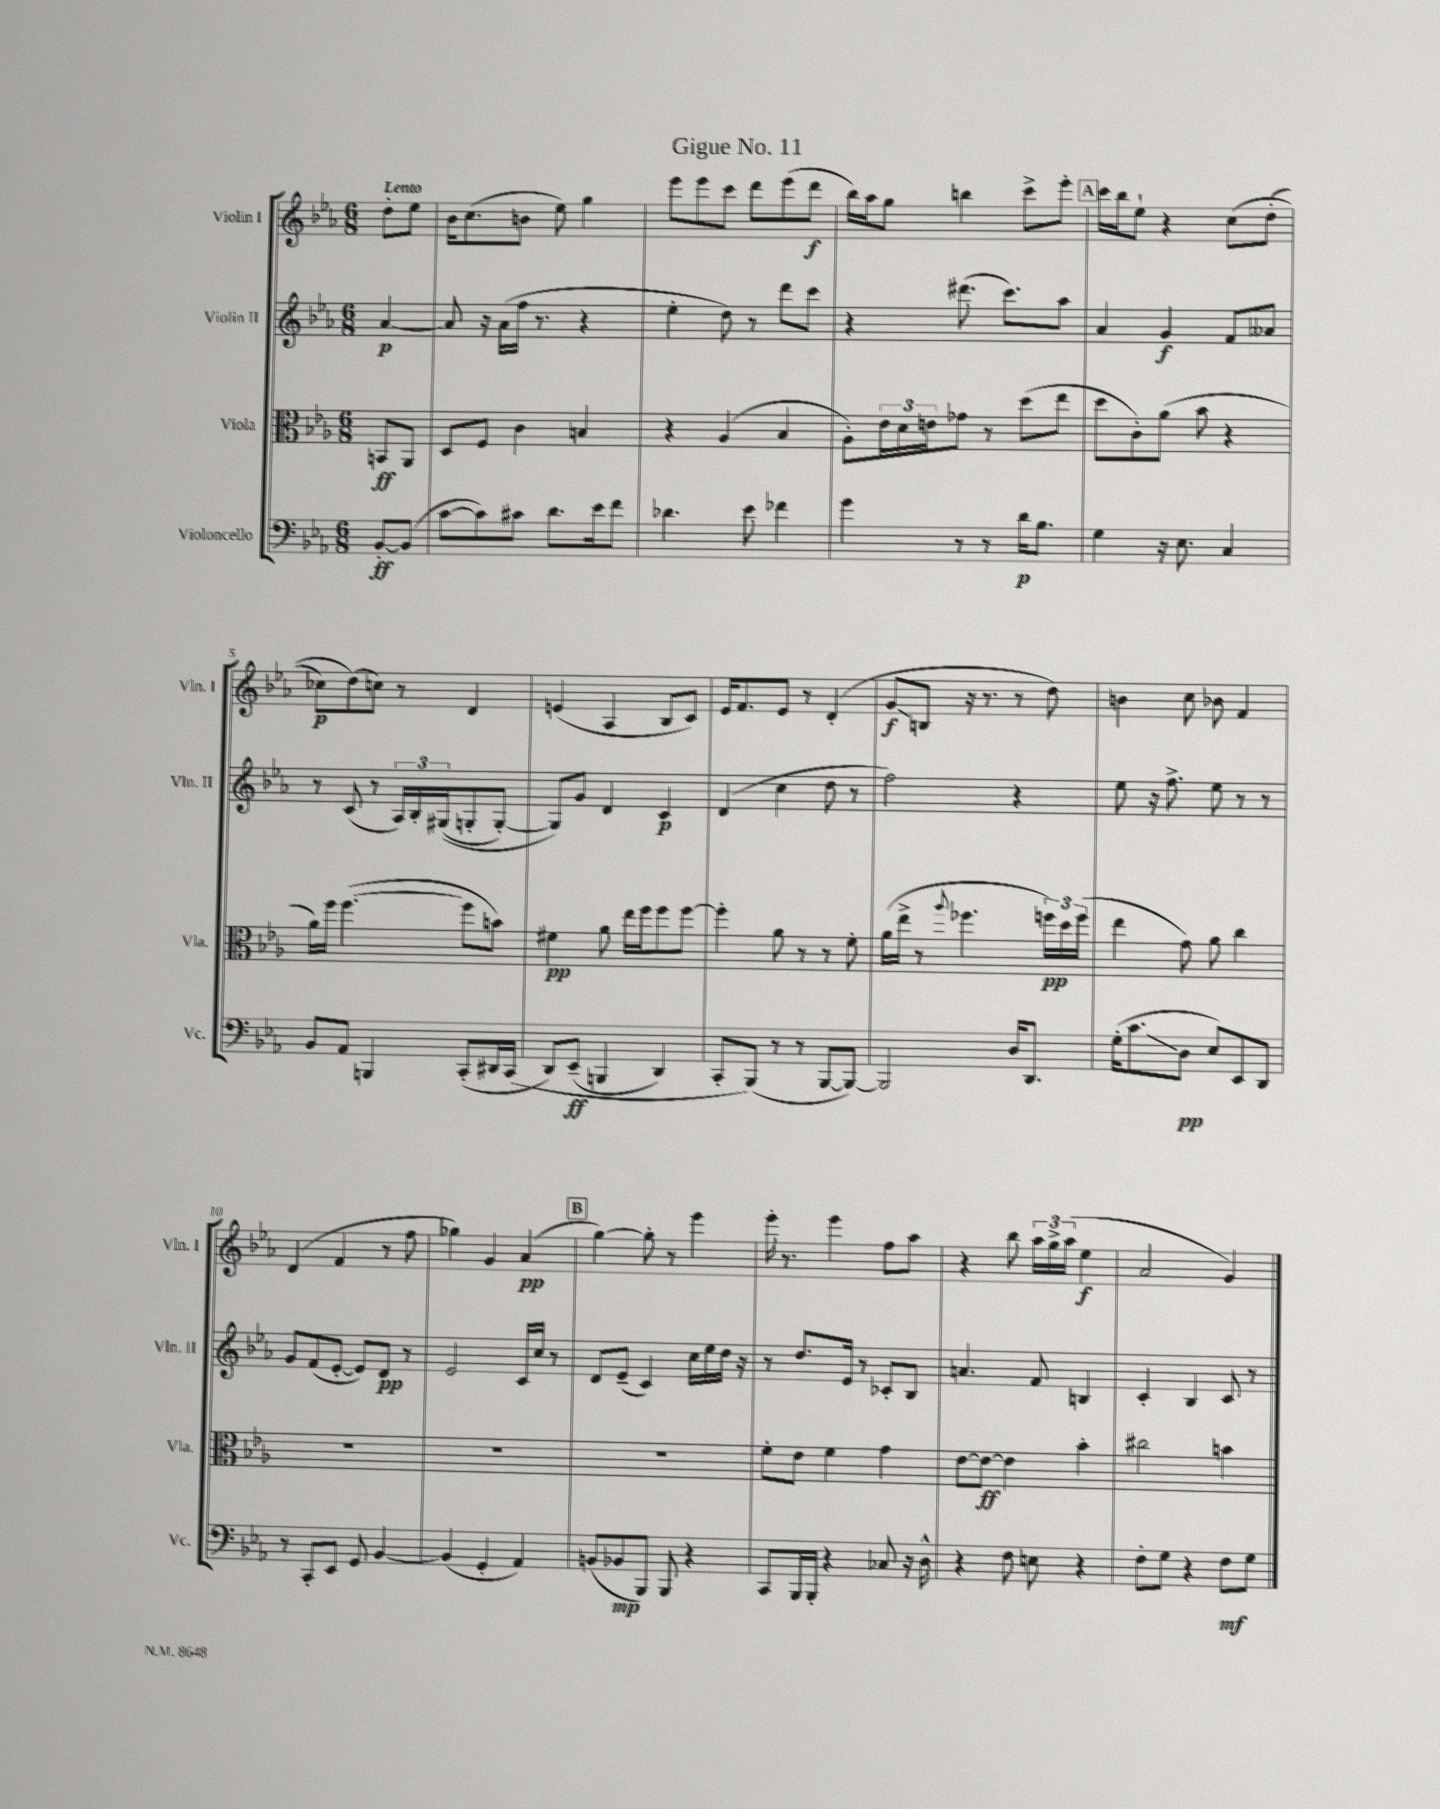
\header { title = "Gigue No. 11" }
<<
\new StaffGroup <<
\new Staff = "s0" \with { instrumentName = "Violin I" shortInstrumentName = "Vln. I" } {
    \clef treble \key ees \major \numericTimeSignature \time 6/8 \partial 4 \tempo "Lento"
    d''8-. ees''8 |
    bes'16 c''8.( b'8 ees''8) g''4 |
    ees'''8 ees'''8 c'''8 d'''8 ees'''8( d'''8\f |
    bes''16) aes''16 g''8 b''4 c'''8-> ees'''8-. |
    \mark \markup { \box "A" } c'''16 bes''16 ees''8-! r4 c''8\( d''8-.( |
    ces''8\p) d''8(\) c''8) r8 d'4 |
    e'4( aes4 bes8 c'8) |
    ees'16 f'8. ees'8 r8 d'4-.( |
    g'8\glissando\f b8 r16 r8. r8 d''8) |
    b'4 c''8 bes'8 f'4 |
    d'4( f'4 r8 f''8 |
    ges''4) g'4 aes'4\pp( |
    \mark \markup { \box "B" } g''4~) g''8-. r8 ees'''4 |
    ees'''16-. r8. ees'''4 f''8 aes''8 |
    r4 bes''8 \tuplet 3/2 { aes''16 g''16-> aes''16( } ees''4\f |
    aes'2 g'4) \bar "|." |
}
\new Staff = "s1" \with { instrumentName = "Violin II" shortInstrumentName = "Vln. II" } {
    \clef treble \key ees \major \numericTimeSignature \time 6/8 \partial 4
    aes'4~\p |
    aes'8 r16 aes'16( f''16 r8. r4 |
    ees''4-. d''8) r8 d'''8 c'''8 |
    r4 dis'''8.( c'''8.) aes''8 |
    \mark \markup { \box "A" } aes'4 g'4\f f'8 aeses'8 |
    r8 c'8( r8 \tuplet 3/2 { aes16) bes16-. gis16(\( } g8-. g8~-.) |
    g8\) g'8 d'4 c'4\p |
    d'4( c''4 d''8 r8 |
    f''2) r4 |
    ees''8 r16 f''8.-> ees''8 r8 r8 |
    g'8 f'8( ees'8~-. ees'8) d'8\pp r8 |
    ees'2 c'16 c''16 r8 |
    \mark \markup { \box "B" } d'8 ees'8--( c'4) c''16 ees''16 d''16 r16 |
    r8 d''8. ees'16 r8 ces'8-. bes8 |
    a'4. f'8 b4 |
    c'4-. bes4 c'8 r8 \bar "|." |
}
\new Staff = "s2" \with { instrumentName = "Viola" shortInstrumentName = "Vla." } {
    \clef alto \key ees \major \numericTimeSignature \time 6/8 \partial 4
    b,8\ff aes,8 |
    d8 f8 c'4 b4 |
    r4 aes4( bes4 |
    aes8-.) \tuplet 3/2 { ees'16 d'16 e'16 } ges'8 r8 d''8( ees''8 |
    \mark \markup { \box "A" } d''8 c'8-.) aes'8( bes'8 r4 |
    aes'16) f''16 f''4.~( f''8 b'8) |
    fis'4\pp aes'8 ees''16 f''16 f''8 f''8~ |
    f''4-. aes'8 r8 r8 f'8-. |
    aes'16( ees''16-> r8 \appoggiatura { aes''8 } fes''4. \tuplet 3/2 { f''16\pp) d''16 f''16( } |
    ees''4 g'8) aes'8 c''4 |
    R2. |
    R2. |
    \mark \markup { \box "B" } R2. |
    f'8-. ees'8 f'4 g'4 |
    ees'8~ ees'8~\ff ees'4 bes'4-. |
    cis''2 b'4 \bar "|." |
}
\new Staff = "s3" \with { instrumentName = "Violoncello" shortInstrumentName = "Vc." } {
    \clef bass \key ees \major \numericTimeSignature \time 6/8 \partial 4
    bes,8~-.\ff bes,8( |
    c'8~ c'8) cis'8 d'8. ees'16 f'8 |
    des'4. ees'8 fes'4 |
    g'4 r8 r8 d'16\p bes8. |
    \mark \markup { \box "A" } g4 r16 ees8. c4 |
    bes,8 aes,8 b,,4 c,8-.( dis,16 c,16\( |
    d,8) ees,8--\ff( b,,4 d,4) |
    c,8-. bes,,8(\) r8 r8 bes,,8~ bes,,8~) |
    bes,,2 d16 d,8. |
    g16-.( c'8.\glissando d8\pp ees8) ees,8 d,8 |
    r8 c,8-. ees,8 g,8 bes,4~ |
    bes,4( g,4-. aes,4) |
    \mark \markup { \box "B" } b,8( bes,8\mp bes,,8) bes,,8 r4 |
    c,8 bes,,16 bes,,16-. r4 ces8 r16 d16-^ |
    r4 f8 e8 r4 |
    f8-. g8 r4 f8\mf g8 \bar "|." |
}
>>
>>
